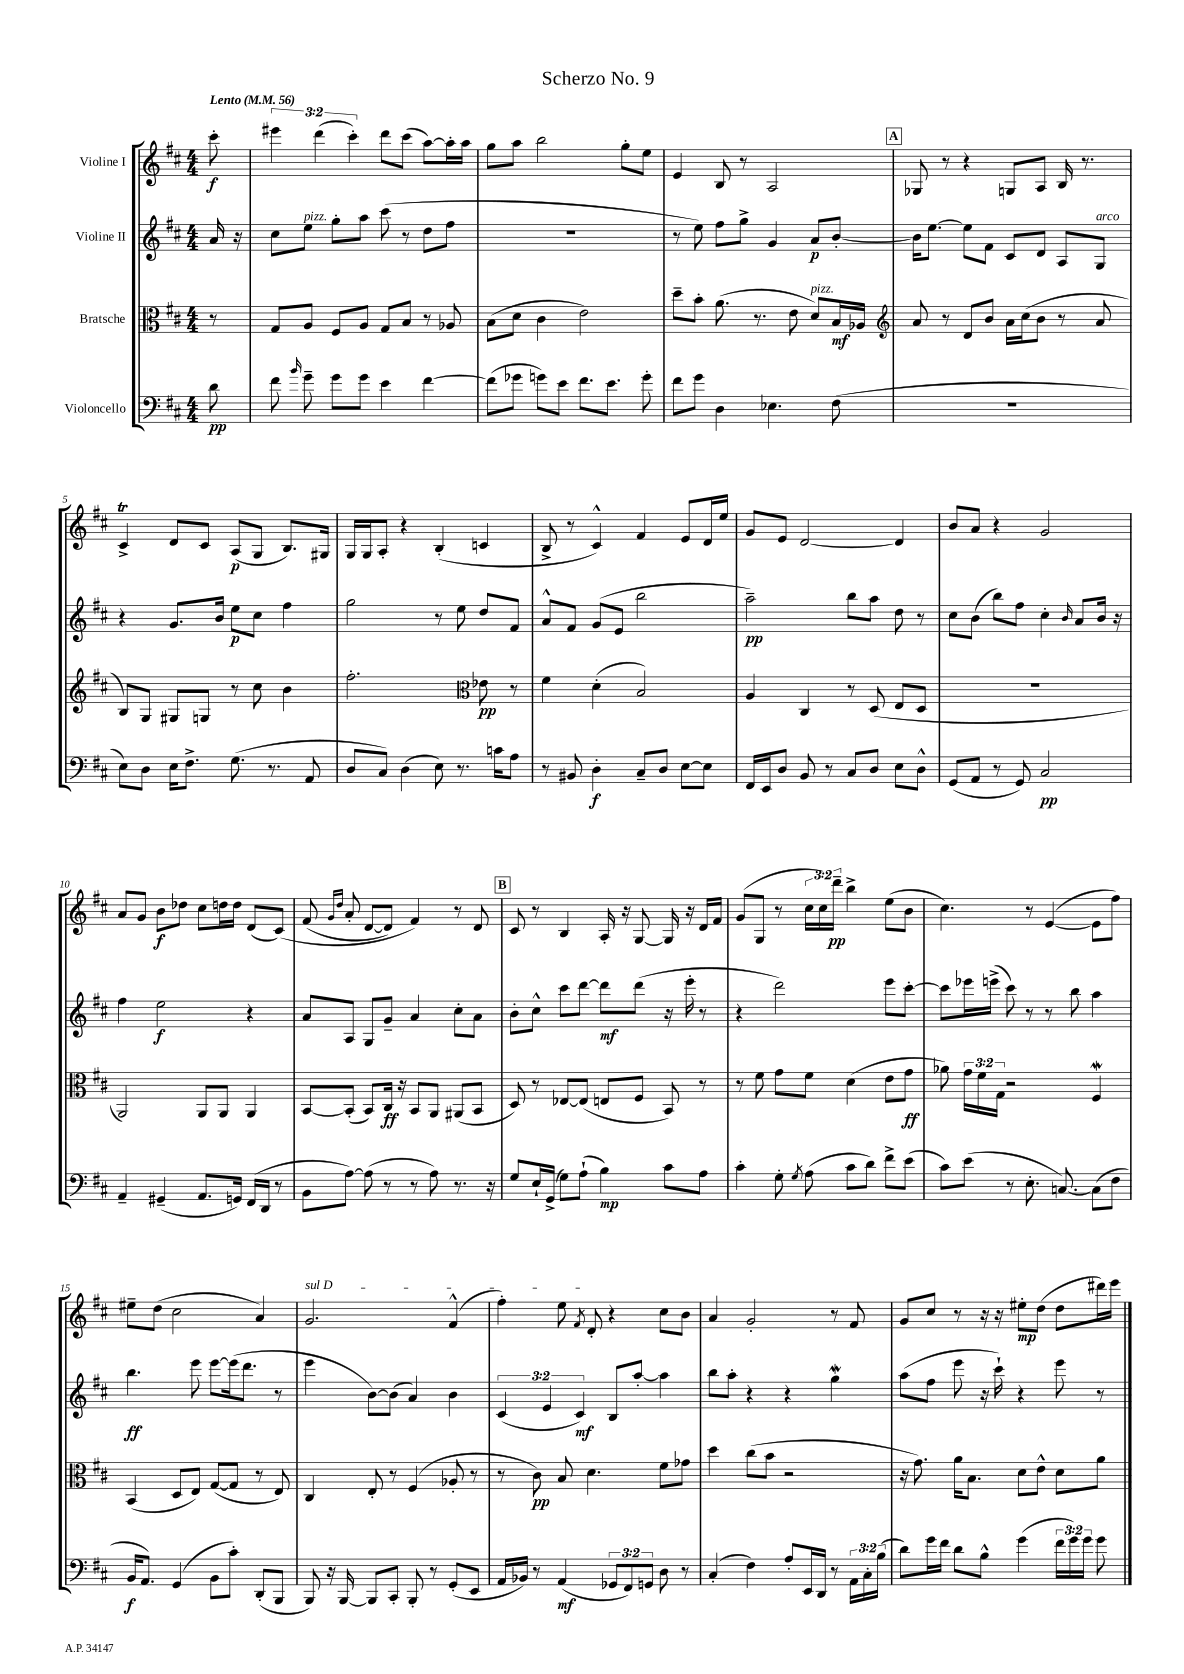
\header { title = "Scherzo No. 9" }
<<
\new StaffGroup <<
\new Staff = "s0" \with { instrumentName = "Violine I" } {
    \clef treble \key d \major \numericTimeSignature \time 4/4 \override Staff.TupletNumber.text = #tuplet-number::calc-fraction-text \partial 8 \tempo "Lento" 4 = 56
    \autoBeamOff cis'''8-.\f |
    \tuplet 3/2 { eis'''4 d'''4( cis'''4-.) } d'''8[ cis'''8]( a''8[~) a''16-. a''16] |
    g''8[ a''8] b''2 g''8[-. e''8] |
    e'4 b8 r8 a2 |
    \mark \markup { \box "A" } ges8 r8 r4 g8[ a8] b16 r8. |
    cis'4->\trill d'8[ cis'8] a8[\p( g8] b8.[) gis16] |
    g16[ g16 a8]-. r4 b4-.( c'4 |
    b8-> r8 cis'4-^) fis'4 e'8[ d'16 e''16] |
    g'8[ e'8] d'2~ d'4 |
    b'8[ a'8] r4 g'2 |
    a'8[ g'8] b'8[\f des''8] cis''8[ d''16 d''16] d'8[( cis'8])\( |
    fis'8( \grace { g'16[ d''16] } a'8-. d'8[~ d'8]) fis'4\) r8 d'8 |
    \mark \markup { \box "B" } cis'8 r8 b4 a16-. r16 g8~ g16 r16 d'16[ fis'16] |
    g'8[( g8] r8 \tuplet 3/2 { cis''16[ cis''16) d'''16]--\pp } b''4-> e''8[( b'8] |
    cis''4.) r8 e'4~( e'8[ fis''8]) |
    eis''8[-- d''8]( cis''2 a'4) |
    \once \override TextSpanner.bound-details.left.text = \markup { \italic "sul D" } g'2.\startTextSpan fis'4-^( |
    fis''4-.) e''8 \acciaccatura { fis'8 } d'8-.\stopTextSpan r4 cis''8[ b'8] |
    a'4 g'2-. r8 fis'8 |
    g'8[ cis''8] r8 r16 r16 eis''8[-.\mp d''8]( d''8[ dis'''16) e'''16] \bar "|." |
}
\new Staff = "s1" \with { instrumentName = "Violine II" } {
    \clef treble \key d \major \numericTimeSignature \time 4/4 \override Staff.TupletNumber.text = #tuplet-number::calc-fraction-text \partial 8
    \autoBeamOff a'16 r16 |
    cis''8[ e''8]^\markup { \italic "pizz." } g''8[-. a''8] cis'''8( r8 d''8[ fis''8] |
    R1 |
    r8 e''8) fis''8[ g''8]-> g'4 a'8[\p b'8]~-. |
    \mark \markup { \box "A" } b'16[ e''8.]~ e''8[ fis'8] cis'8[ d'8] a8[ g8]^\markup { \italic "arco" } |
    r4 g'8.[ b'16] e''8[\p cis''8] fis''4 |
    g''2 r8 e''8 d''8[ fis'8] |
    a'8[-^ fis'8] g'8[( e'8] b''2 |
    a''2--\pp) b''8[ a''8] d''8 r8 |
    cis''8[ b'8]( b''8[) fis''8] cis''4-. \grace { b'16 } a'8[ b'16] r16 |
    fis''4 e''2\f r4 |
    a'8[ a8] g8[ g'8]-- a'4 cis''8[-. a'8] |
    \mark \markup { \box "B" } b'8[-. cis''8]-^ cis'''8[ d'''8]~ d'''8[\mf d'''8]( r16 e'''16-. r8 |
    r4 d'''2) e'''8[ cis'''8]~-. |
    cis'''8[ ees'''16 e'''16]->( cis'''8) r8 r8 b''8 a''4 |
    b''4.\ff e'''8 e'''8[~ e'''16( d'''8.] r8 |
    e'''4 b'8[~) b'8]( a'4) b'4 |
    \tuplet 3/2 { cis'4( e'4 cis'4\mf) } b8[ a''8]~-. a''4 |
    b''8[ a''8]-. r4 r4 g''4\mordent |
    a''8[( fis''8] e'''8 r16 cis'''16-!) r4 e'''8 r8 \bar "|." |
}
\new Staff = "s2" \with { instrumentName = "Bratsche" } {
    \clef alto \key d \major \numericTimeSignature \time 4/4 \override Staff.TupletNumber.text = #tuplet-number::calc-fraction-text \partial 8
    \autoBeamOff r8 |
    g8[ a8] fis8[ a8] g8[ b8] r8 aes8 |
    b8[( d'8] cis'4 e'2) |
    d''8[-- b'8]-. a'8.( r8. e'8 d'8[^\markup { \italic "pizz." }) b16\mf aes16] |
    \mark \markup { \box "A" } \clef treble a'8 r8 d'8[ b'8] a'16[ cis''16( b'8] r8 a'8 |
    b8[) g8] gis8[ g8] r8 cis''8 b'4 |
    fis''2.-. \clef alto ees'8\pp r8 |
    fis'4 d'4-.( b2) |
    a4 cis4 r8 d8( e8[ d8] |
    R1 |
    a,2) a,8[ a,8] a,4 |
    b,8[~ b,8]-.( b,8[) cis16]\ff r16 b,8[ a,8] ais,8[( b,8] |
    \mark \markup { \box "B" } d8) r8 ees8[~ ees8]( e8[ fis8] b,8) r8 |
    r8 fis'8 g'8[ fis'8] d'4( e'8[ g'8]\ff |
    aes'8) \tuplet 3/2 { g'16[ fis'16 g16] } r2 fis4\mordent |
    b,4( d8[ e8]) g8[~( g8] r8 e8) |
    cis4 e8-. r8 fis4( aes8-. r8 |
    r8 cis'8\pp) b8 d'4. fis'8[ ges'8] |
    d''4 cis''8[( b'8] r2 |
    r16 g'8.) a'16[ b8.] d'8[ e'8]-^ d'8[ a'8] \bar "|." |
}
\new Staff = "s3" \with { instrumentName = "Violoncello" } {
    \clef bass \key d \major \numericTimeSignature \time 4/4 \override Staff.TupletNumber.text = #tuplet-number::calc-fraction-text \partial 8
    \autoBeamOff d'8\pp |
    fis'8 \grace { b'16 } g'8-- g'8[ g'8] e'4 fis'4~ |
    fis'8[( ges'8] g'8[) e'8] fis'8.[ e'8.] g'8-. |
    fis'8[ g'8] d4 ees4. fis8( |
    \mark \markup { \box "A" } R1 |
    e8[) d8] e16[ fis8.]-> g8.( r8. a,8 |
    d8[ cis8]) d4( e8) r8. c'16[ a8] |
    r8 bis,8 d4-.\f cis8[-- d8] e8[~ e8] |
    fis,16[ e,16 d8] b,8 r8 cis8[ d8] e8[ d8]-^ |
    g,8[( a,8] r8 g,8) cis2\pp |
    a,4-- gis,4--( a,8.[ g,16]) fis,16[( d,16] r8 |
    b,8[ a8]~) a8( r8 r8 a8) r8. r16 |
    \mark \markup { \box "B" } g8[ e16-! g,16]->( g8[) a8]-!( b4\mp) cis'8[ a8] |
    cis'4-. g8-. \acciaccatura { g8 } a8( cis'8[ d'8]) fis'8[-> e'8]( |
    cis'8[) e'8]( r8 e8.-. c8.~) c8[( fis8] |
    b,16[\f a,8.]) g,4( b,8[ cis'8]-.) d,8[-.( b,,8] |
    b,,8) r16 b,,16~ b,,8[ cis,8]-. b,,8-. r8 g,8[-.( e,8] |
    a,16[ bes,16]) r8 a,4\mf( \tuplet 3/2 { ges,8[ fis,8) g,8] } d8 r8 |
    cis4-.( fis4) a8[-. e,16 d,16] r8 \tuplet 3/2 { a,16[ cis16-. b16]( } |
    d'8[) g'16 fis'16] d'8[ b8]-^ g'4( \tuplet 3/2 { fis'16[ g'16) g'16] } g'8 \bar "|." |
}
>>
>>
